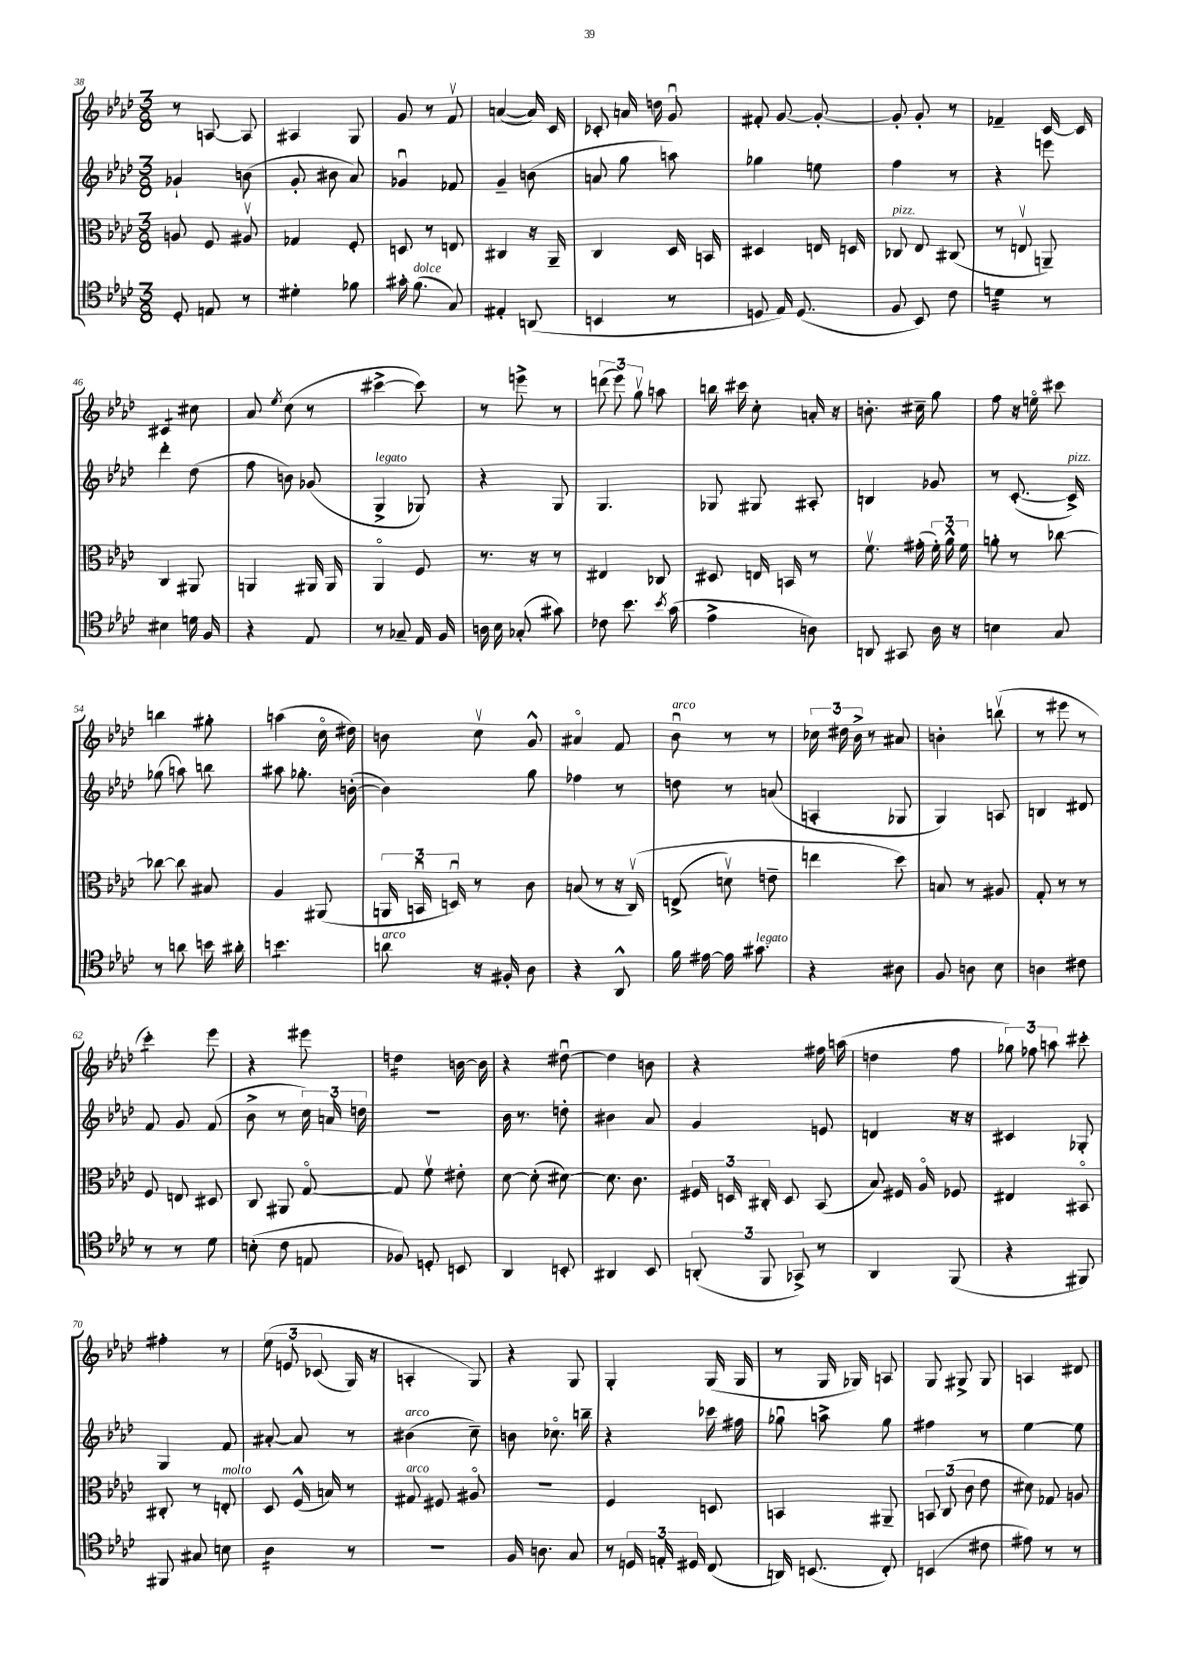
<<
\new StaffGroup <<
\new Staff = "s0" {
    \clef treble \key aes \major \numericTimeSignature \time 3/8
    \autoBeamOff r8 a8~ a8 |
    ais4 g8 |
    g'8 r8 f'8\upbow |
    a'4~( a'16) c'16 |
    ces'8-. a'16 d''16 g'8\downbow |
    fis'8-. g'8~ g'8~-. |
    g'8-. g'8-. r8 |
    fes'4-- c'16~ c'16 |
    cis'4:8 cis''8 |
    aes'8 \acciaccatura { ees''8 } c''8( r8 |
    cis'''4~-> cis'''8) |
    r8 e'''8-> r8 |
    \tuplet 3/2 { d'''8( ees'''8) g''8\upbow } a''8 |
    b''16 cis'''16 c''8-. a'16-. r16 |
    b'8.-. cis''16-- g''8 |
    f''8 r16 e''16\flageolet cis'''8 |
    b''4 gis''8-. |
    a''4( c''16\flageolet dis''16) |
    b'8 c''8\upbow g'8-^ |
    ais'4\flageolet f'8 |
    bes'8\downbow^\markup { \italic "arco" } r8 r8 |
    \tuplet 3/2 { ces''16 dis''16 bes'16-> } r8 ais'8 |
    b'4-. b''8\upbow( |
    r8 eis'''8 r8 |
    c'''4:8-.) ees'''8 |
    r4 eis'''8 |
    d''4:16 b'16~ b'16 |
    r4 dis''8~\downbow |
    dis''4 b'8 |
    r4 fis''16 a''16( |
    d''4 f''8 |
    \tuplet 3/2 { ges''8) fes''8 a''8 } cis'''8-. |
    fis''4-. r8 |
    \tuplet 3/2 { ees''8\( e'8 ces'8( } g16) r16 |
    a4-. g8\) |
    r4 g8 |
    g4-. g16( g16 |
    r8 g16 ges16) a8 |
    g8 gis8-> gis8 |
    a4 dis'8 \bar "|." |
}
\new Staff = "s1" {
    \clef treble \key aes \major \numericTimeSignature \time 3/8
    \autoBeamOff ges'4-! b'8( |
    g'8-. bis'8 aes'8) |
    ges'4\downbow fes'8 |
    g'4-- b'8( |
    a'8 g''8 a''8) |
    ges''4 e''8 |
    f''4 r8 |
    r4 e'''8 |
    des'''4-. des''8( |
    f''8 b'8) ges'8( |
    g4->^\markup { \italic "legato" } ges8) |
    r4 g8 |
    g4. |
    ges8 gis8 ais8-. |
    b4 ges'8 |
    r8 c'8.~-.( c'16->^\markup { \italic "pizz." }) |
    ges''8( a''8) b''8 |
    ais''8 ges''8.-. b'16~-.( |
    b'4) g''8 |
    fes''4 r8 |
    d''8 r8 a'8( |
    a4-. ges8 |
    g4) a8 |
    b4 dis'8 |
    f'8 g'8 f'8( |
    bes'8-> r8 \tuplet 3/2 { c''16) a'16 d''16 } |
    R4. |
    bes'16 r8. d''8-. |
    bis'4 aes'8 |
    g'4 e'8 |
    d'4 r16 r16 |
    cis'4 ges8-. |
    g4 f'8 |
    ais'8~-. ais'8 r8 |
    bis'4^\markup { \italic "arco" }( c''8--) |
    b'8 ces''8.\flageolet b''16-- |
    r4 ces'''16 fis''16 |
    ges''8\downbow a''8-> ges''8 |
    fis''4 r8 |
    ees''4~ ees''8 \bar "|." |
}
\new Staff = "s2" {
    \clef alto \key aes \major \numericTimeSignature \time 3/8
    \autoBeamOff a8 f8 ais8\upbow |
    ges4 f8-. |
    d8 r8 e8 |
    cis4 r16 aes,16-- |
    c4 des16 b,16 |
    dis4 e16 d16 |
    ces8^\markup { \italic "pizz." } ees8 cis8( |
    r8 e8\upbow a,8--) |
    c4 ais,8 |
    a,4 ais,16 ais,16 |
    aes,4\flageolet f8 |
    r8. r16 r8 |
    eis4 ces8 |
    dis8 e16 b,16 r8 |
    f'8.\upbow gis'16-.( \tuplet 3/2 { f'16-.) aes'16-^ f'16 } |
    a'8-. r8 ces''8~ |
    ces''8~ ces''8 bis8 |
    aes4 ais,8( |
    \tuplet 3/2 { a,16 b,16\downbow d16\downbow) } r8 c'8 |
    b8( r8 r16 c16\upbow)\( |
    e8->( d'8\upbow) e'8-- |
    e''4 des''8\) |
    b8 r8 ais8 |
    g8-. r8 r8 |
    f8 e8 dis8 |
    c8 ais,8 g8~\flageolet |
    g8 f'8\upbow eis'8-. |
    des'8~ des'8-.( dis'8~) |
    dis'8. c'8. |
    \tuplet 3/2 { fis16 d16 cis16-. } d8 bes,8( |
    bes8) fis16 aes16\flageolet fes8 |
    eis4 bis,8\flageolet |
    cis8-. r8 e8-.^\markup { \italic "molto" } |
    des8 f16-^( b16) r8 |
    gis8^\markup { \italic "arco" } fis8 ais8\flageolet |
    R4. |
    f4 d8 |
    b,4 ais,8-- |
    \tuplet 3/2 { b,8 c8( c'8 } ees'8 |
    dis'8) ges8 a8 \bar "|." |
}
\new Staff = "s3" {
    \clef tenor \key aes \major \numericTimeSignature \time 3/8
    \autoBeamOff des8-. e8 r8 |
    dis'4-. fes'8 |
    gis'16-. f'8.^\markup { \italic "dolce" }( g8) |
    eis4-. a,8( |
    b,4 r8 |
    d8 ees16) d8.( |
    f8 bes,8) c'8 |
    d'4:32 r8 |
    bis4 d'16 f16 |
    r4 ees8 |
    r8 ges8-- ees16 f16 |
    a16 bes16 ges8-.( gis'8) |
    ces'8 bes'8. \acciaccatura { bes'8 } g'16( |
    ees'4-> a8) |
    a,8 gis,8 aes16 r16 |
    b4 g8 |
    r8 a'8 b'16 ais'16-. |
    b'4.:8 |
    a'8^\markup { \italic "arco" } r16 fis16-. aes8 |
    r4 aes,8-^ |
    f'16 eis'16~ eis'16 gis'8.^\markup { \italic "legato" } |
    r4 ais8 |
    f8 a8 bes8 |
    a4 cis'8 |
    r8 r8 des'8 |
    b8-.( c'8 e8 |
    fes8) d8-. b,8 |
    aes,4 b,8-. |
    ais,4 bes,8 |
    \tuplet 3/2 { a,8-.( f,8 ges,8->) } r8 |
    aes,4 f,8( |
    r4 fis,8) |
    fis,8 gis8 b8 |
    aes4:16 r8 |
    R4. |
    f16 a8. g8 |
    r8 \tuplet 3/2 { d16 e16-. dis16 } c8( |
    a,16) b,8.( c8-.) |
    b,4( cis'8 |
    eis'8) r8 r8 \bar "|." |
}
>>
>>
\layout { \context { \Score currentBarNumber = #38 } }
